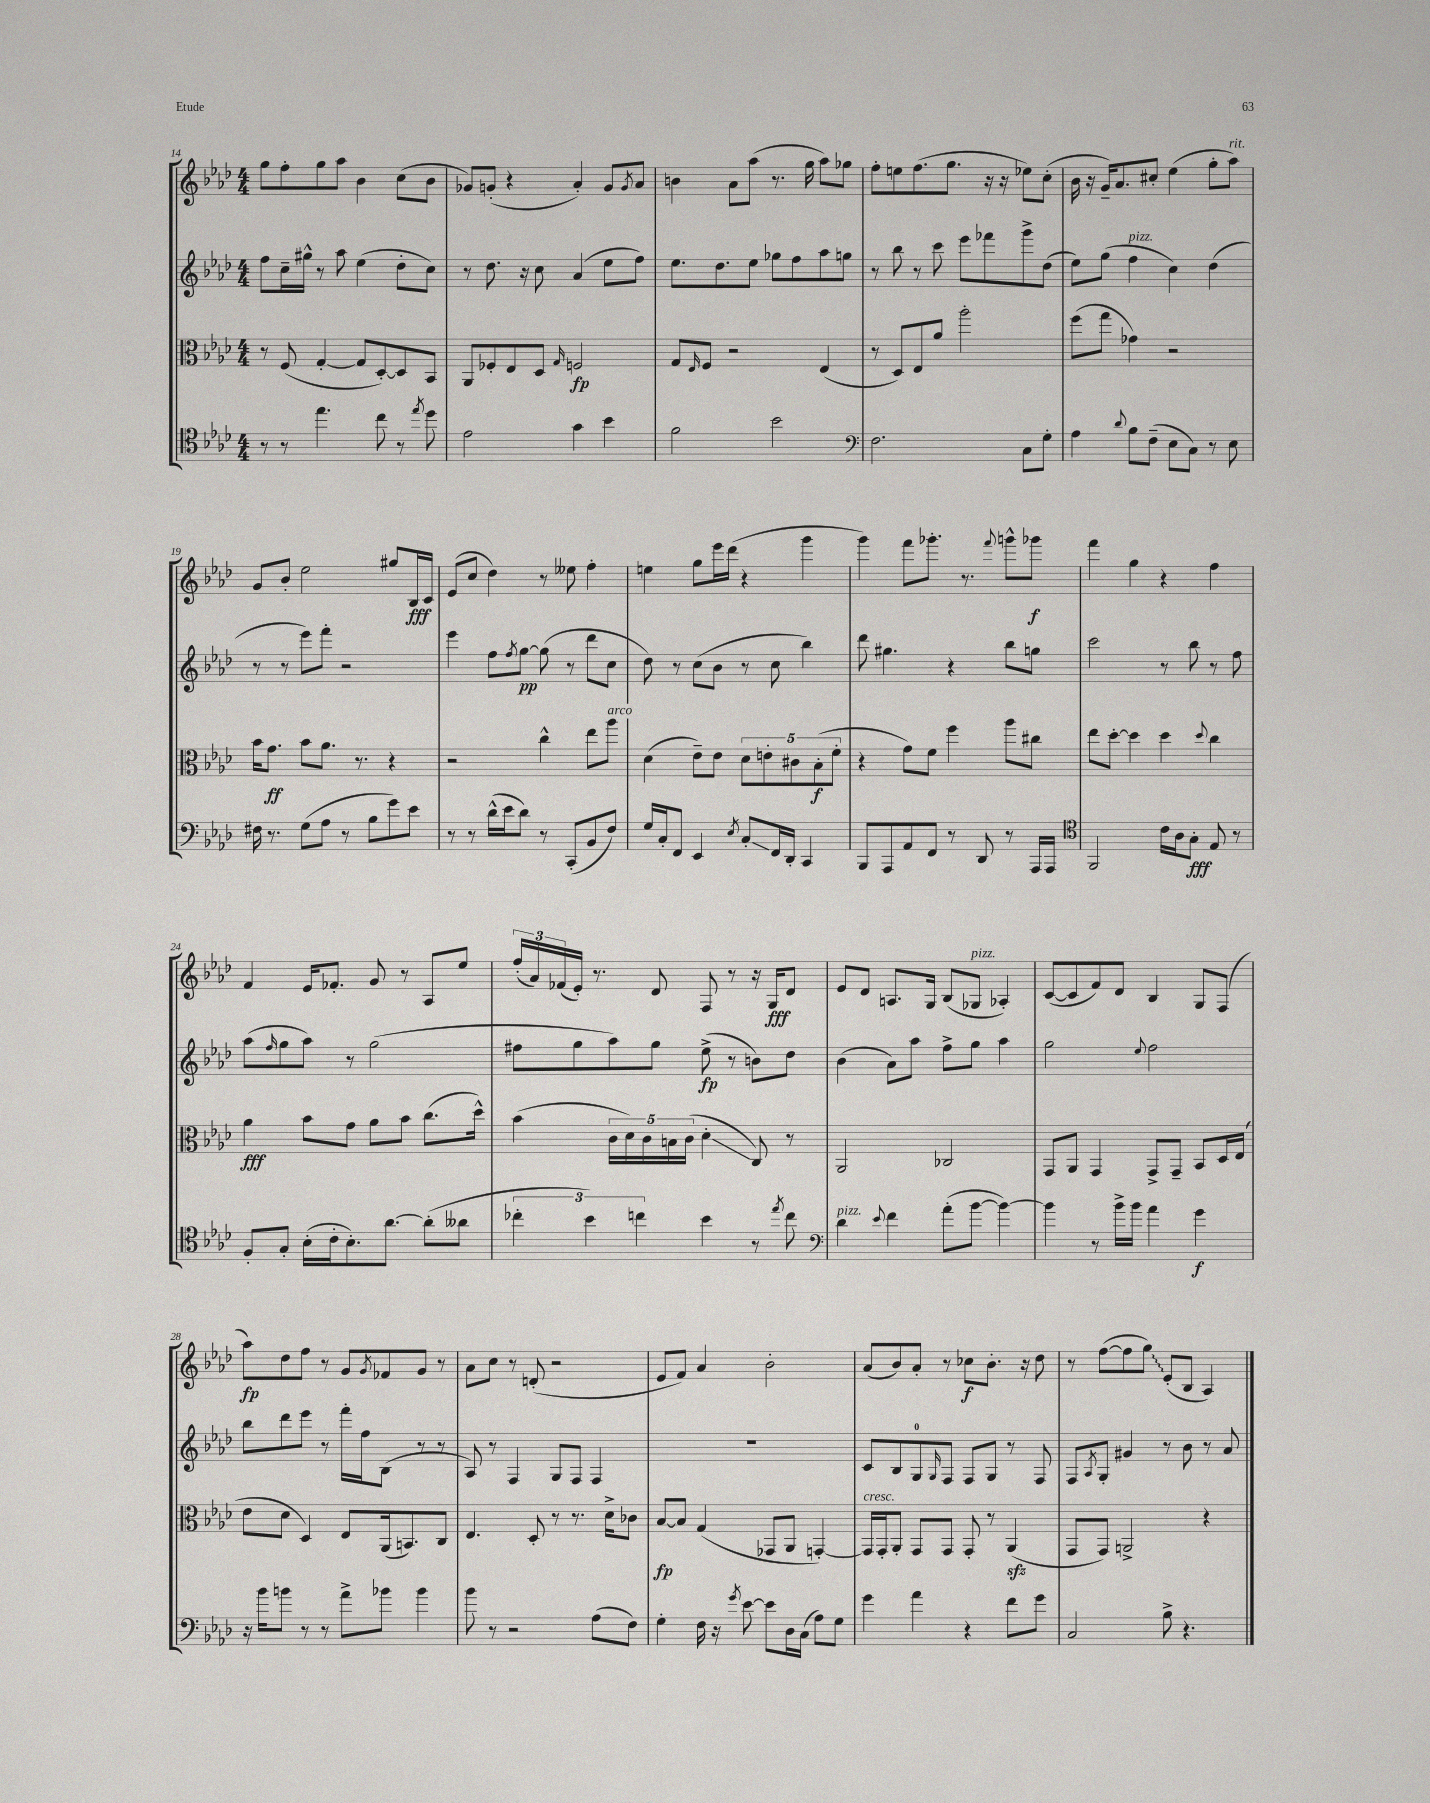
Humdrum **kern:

**kern	**kern	**kern	**kern
*staff4	*staff3	*staff2	*staff1
*clefC4	*clefC3	*clefG2	*clefG2
*k[b-e-a-d-]	*k[b-e-a-d-]	*k[b-e-a-d-]	*k[b-e-a-d-]
*M4/4	*M4/4	*M4/4	*M4/4
8r	8r	8ff	8gg
8r	(8F	16cc~	8ff'
.	.	16gg#^^	.
4.ee-	[4G'	8r	8gg
.	.	8aa-	8aa-
.	8G]	(4ee-	4b-
8cc	[8D-')	.	.
8r	8D-]	8dd-'	(8cc
8qee-	.	.	.
8dd-	8BB-	8cc)	8b-
=	=	=	=
2e-	8AA-	8r	8g-)
.	8F-'	8.dd-	(8g'
.	8E-	.	4r
.	.	16r	.
.	8D-	8cc	.
.	16qqG	.	.
4g	2F	(4a-	4a-')
4b-	.	8ee-	8g
.	.	.	8qg
.	.	8ff)	8a-
=	=	=	=
2f	8G	8.ee-	4b
.	16qqE-	.	.
.	8F	.	.
.	.	8.dd-	.
.	2r	.	8a-
.	.	8ee-	(8aa-
2b-	.	8gg-	8.r
.	.	8ff	.
.	.	.	16gg
.	(4E-	8aa-	8aa-)
.	.	8gg	8gg-
=	=	=	=
*clefF4	*	*	*
2.F	8r	8r	8ff'
.	8D-)	8bb-	8ee
.	8E-	8r	(8.ff
.	8a-	8ccc	.
.	.	.	8.gg
.	2aa-'	8eee-	.
.	.	8fff-	16r
.	.	.	16r
8C	.	8ggg^	8ee-)
8G'	.	(8dd-	(8cc'
=	=	=	=
4A-	(8ff	8ee-)	16b-
.	.	.	16r
.	8gg	(8gg	16g~)
.	.	.	8.a-
8qqd-	.	.	.
8B-	4g-)	4ff	.
(8F~	.	.	8cc#'
8E-	2r	4cc)	(4ee-
8C)	.	.	.
8r	.	(4dd-	8gg'
8E-	.	.	8aa-)
=	=	=	=
16F#	16b-	8r	8g
8.r	8.g	.	.
.	.	8r	8b-'
(8G	8b-	8eee-)	2ee-
8A-	8.a-	8fff'	.
8r	.	2r	.
.	8.r	.	.
8B-	.	.	.
8g)	4r	.	8gg#
8e-	.	.	16B-
.	.	.	16c
=	=	=	=
8r	2r	4eee-	(8e-
8r	.	.	8cc
(16d-^^	.	8ff	4dd-)
16e-	.	.	.
.	.	8qff	.
8d-)	.	[8gg	.
8r	4cc^^	(8gg]	8r
(8CC'	.	8r	8ee--
8BB-	8ee-	8ddd-	4ff'
8F)	8aa-	8cc	.
=	=	=	=
16G	(4d-	8dd-)	4ee
16C'	.	.	.
8FF	.	8r	.
4EE-	8e-~)	(8cc	8gg
.	8e-	8b-	16eee-
.	.	.	(16ddd-
8qE-	.	.	.
8C'	10d-	8r	4r
.	10e'	.	.
16FF	.	8cc	.
16DD-'	.	.	.
.	10c#	.	.
4CC	.	4bb-)	4ggg
.	(10B-'	.	.
.	10f'	.	.
=	=	=	=
8BBB-	4r	8ddd-	4ggg)
8AAA-	.	4.gg#	.
8AA-	8g)	.	8fff
8FF	8f	.	8.ggg-'
8r	4ff	4r	.
.	.	.	8.r
8DD-	.	.	.
.	.	.	8qqfff
8r	8aa-	8bb-	8ggg^^
16AAA-	8cc#	8gg	8ggg-
16AAA-	.	.	.
=	=	=	=
*clefC4	*	*	*
2FF	8ee-	2ccc	4fff
.	[8dd-'	.	.
.	4dd-]	.	4gg
16c	4dd-	8r	4r
16A-	.	.	.
8G'	.	8bb-	.
.	8qqdd-	.	.
8E-	4cc	8r	4ff
8r	.	8ff	.
=	=	=	=
8F'	4a-	(8aa-	4f
.	.	16qqff	.
8G'	.	8gg	.
(16B-'	8b-	8aa-)	16e-
16c'	.	.	8.f-'
8.B-')	8g	8r	.
.	8a-	(2gg	8g
[8.a-	.	.	.
.	8b-	.	8r
(8a-']	(8.cc	.	8A-
8a--	.	.	8ee-
.	16dd-^^)	.	.
=	=	=	=
6cc-'	(4b-	8ff#	(24ff'
.	.	.	24a-)
.	.	.	(24f-
.	.	8gg	16e-')
6b-)	.	.	.
.	.	.	8.r
.	20c	8aa-)	.
.	20d-)	.	.
6cc	.	.	.
.	20c	.	.
.	.	8gg	8d-
.	20B	.	.
.	(20c	.	.
4b-	4d-'	(8ee-^	8F
.	.	8r	8r
8r	8C)	8b)	16r
.	.	.	16G
8qee-	.	.	.
8cc	8r	8dd-	8d-
=	=	=	=
*clefF4	*	*	*
4d-	2AA-	(4b-	8e-
.	.	.	8d-
8qqe-	.	.	.
4f	.	8a-)	8.A
.	.	8aa-	.
.	.	.	16G
(8a-'	2C-	8ff^	(8B-
[8b-	.	8gg	8G-
4b-_)	.	4aa-	4A-')
=	=	=	=
4b-]	8GG	2gg	([8c
.	8AA-	.	8c]
8r	4GG	.	8f)
16b-^	.	.	8d-
16b-	.	.	.
.	.	8qqee-	.
4a-	8GG^	2ff	4B-
.	8GG~	.	.
4g	8BB-	.	8G
.	16D-	.	(8F
.	(16E-	.	.
=	=	=	=
16r	8e-	8bb-	8aa-)
16b-	.	.	.
8b	8d-	8ddd-	8dd-
8r	4D-)	8eee-	8ff
8r	.	8r	8r
8a-^	8E-	16fff'	8g
.	.	16ff	.
.	.	.	8qg
8b-	(16AA-	(8B-	8f-
.	8.BB)	.	.
4b-	.	8r	8g
.	8C	8r	8r
=	=	=	=
8b-	4.E-	8A-)	8a-
8r	.	8r	8cc
2r	.	4F	8r
.	8D-'	.	(8d'
.	8r	8G	2r
.	8.r	8F	.
(8A-	.	4F	.
.	16d-^	.	.
8F)	8c-	.	.
=	=	=	=
4G'	[8B-	1r	8e-
.	8B-]	.	8f)
16F	(4G	.	4a-
16r	.	.	.
8qg	.	.	.
[8e-	.	.	.
8e-]	8GG-	.	2b-'
16D-	8AA-	.	.
(16C	.	.	.
8A-)	[4GG')	.	.
8G	.	.	.
=	=	=	=
4g	16GG]	8c	(8a-
.	16GG'	.	.
.	8AA-'	8B-	8b-)
4a-	8GG	8G	8a-'
.	.	16qqG	.
.	8GG	8F	8r
4r	8GG'	8F	8cc-
.	8r	8G	8.b-'
8f	(4AA-	8r	.
.	.	.	16r
8g	.	8F	8dd-
=	=	=	=
2C	8GG	8F	8r
.	.	8qA-	.
.	8GG)	8G'	([8ff
.	2AA^	4g#	8ff]
.	.	.	8gg)
8B-^	.	8r	(8e-'
4.r	.	8b-	8B-
.	4r	8r	4A-)
.	.	8a-	.
==	==	==	==
*-	*-	*-	*-
